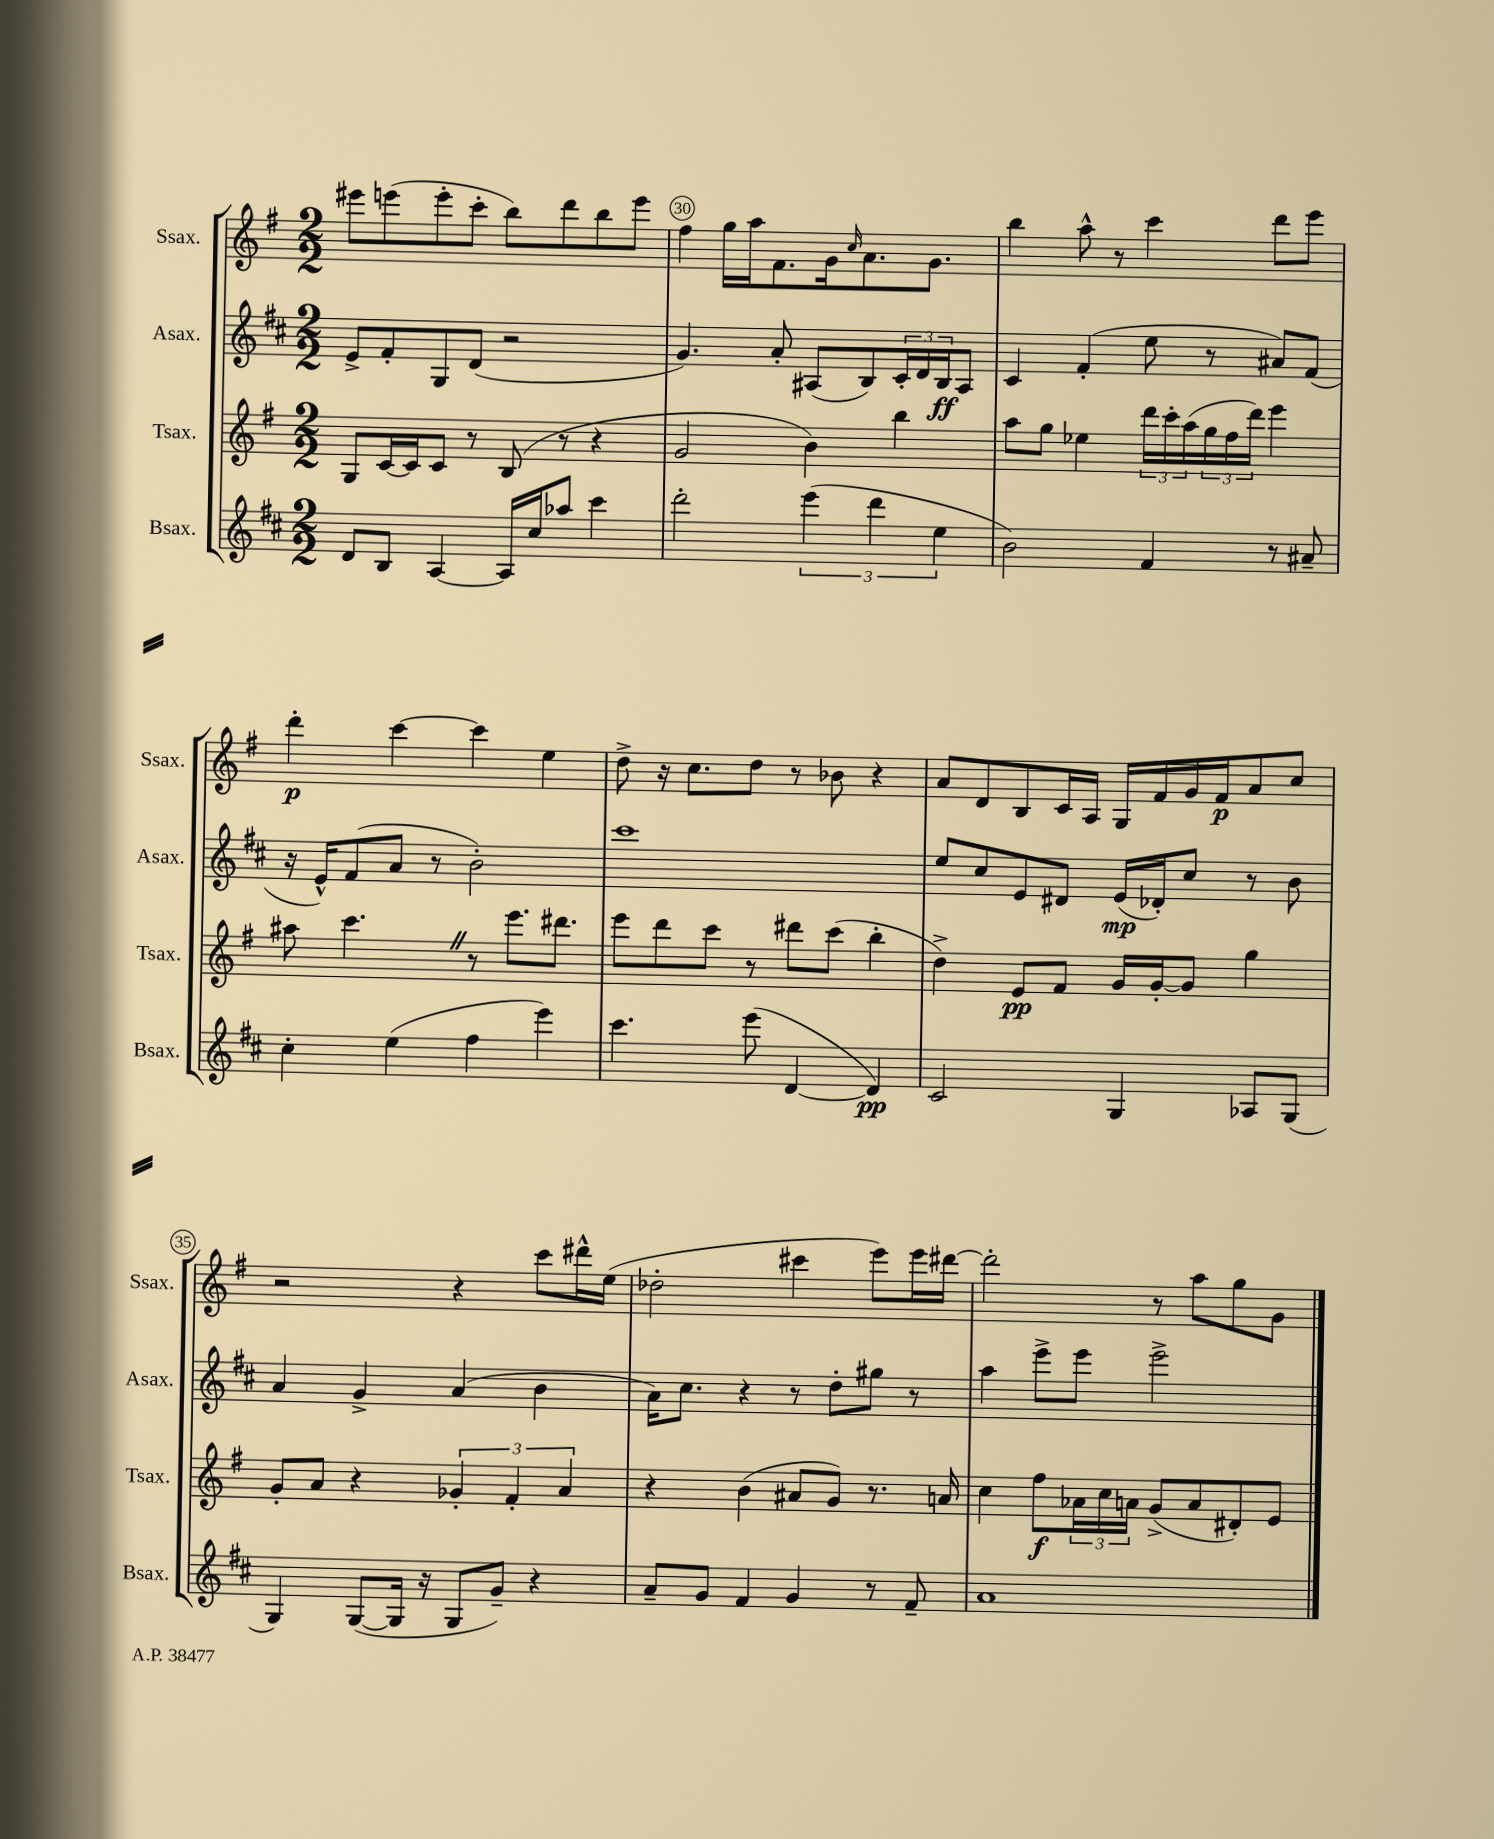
<<
\new StaffGroup <<
\new Staff = "s0" \with { instrumentName = "Ssax." shortInstrumentName = "Ssax." } {
    \clef treble \key g \major \numericTimeSignature \time 2/2
    eis'''8 e'''8( e'''8-. c'''8-. b''8) d'''8 b''8 e'''8 |
    fis''4 g''16 a''16 fis'8. g'16 \grace { c''16 } a'8. g'8. |
    b''4 a''8-^ r8 c'''4 d'''8 e'''8 |
    d'''4-.\p c'''4~ c'''4 e''4 |
    d''8-> r16 c''8. d''8 r8 bes'8 r4 |
    a'8 d'8 b8 c'16 a16 g16 fis'16 g'16 fis'16\p a'8 c''8 |
    r2 r4 c'''8 dis'''16-^ e''16( |
    des''2-. cis'''4 e'''8) e'''16 dis'''16~ |
    dis'''2-. r8 a''8 g''8 g'8 \bar "|." |
}
\new Staff = "s1" \with { instrumentName = "Asax." shortInstrumentName = "Asax." } {
    \clef treble \key d \major \numericTimeSignature \time 2/2
    e'8-> fis'8-. g8 d'8( r2 |
    g'4.) a'8-. ais8( b8) \tuplet 3/2 { cis'16-. d'16 b16\ff } ais8 |
    cis'4 fis'4-.( e''8 r8 ais'8) fis'8( |
    r16 e'16-^) fis'8( a'8 r8 b'2-.) |
    cis'''1 |
    e''8 cis''8 e'8 dis'8 e'16\mp( des'16-.) cis''8 r8 b'8 |
    a'4 g'4-> a'4( b'4 |
    a'16) cis''8. r4 r8 d''8-. gis''8 r8 |
    a''4 e'''8-> e'''8 e'''2-> \bar "|." |
}
\new Staff = "s2" \with { instrumentName = "Tsax." shortInstrumentName = "Tsax." } {
    \clef treble \key g \major \numericTimeSignature \time 2/2
    g8 c'16~ c'16 c'8 r8 b8( r8 r4 |
    g'2 b'4) b''4 |
    a''8 g''8 ees''4 \tuplet 3/2 { d'''16 c'''16-. a''16( } \tuplet 3/2 { g''16 fis''16 d'''16) } e'''4 |
    ais''8 c'''4. \once \override BreathingSign.text = \markup { \musicglyph "scripts.caesura.straight" } \breathe r8 e'''8. dis'''8. |
    e'''8 d'''8 c'''8 r8 dis'''8 c'''8( b''4-. |
    d''4->) e'8\pp fis'8 g'16 g'16~-. g'8 g''4 |
    g'8-. a'8 r4 \tuplet 3/2 { ges'4-. fis'4-. a'4 } |
    r4 b'4( ais'8 g'8) r8. a'16 |
    c''4 fis''8\f \tuplet 3/2 { aes'16 c''16 a'16 } g'8->( a'8 dis'8-.) e'8 \bar "|." |
}
\new Staff = "s3" \with { instrumentName = "Bsax." shortInstrumentName = "Bsax." } {
    \clef treble \key d \major \numericTimeSignature \time 2/2
    d'8 b8 a4~ a16 cis''16 aes''8 cis'''4 |
    d'''2-. \tuplet 3/2 { e'''4( d'''4 e''4 } |
    b'2) fis'4 r8 ais'8-- |
    cis''4-. e''4( fis''4 e'''4) |
    cis'''4. e'''8( d'4~ d'4\pp) |
    cis'2 g4 aes8 g8( |
    g4) g8~( g16 r16 g8 g'8--) r4 |
    a'8-- g'8 fis'4 g'4 r8 fis'8-- |
    a'1 \bar "|." |
}
>>
>>
\layout { \context { \Score currentBarNumber = #29 \override BarNumber.break-visibility = ##(#f #t #t) barNumberVisibility = #(every-nth-bar-number-visible 5) \override BarNumber.stencil = #(make-stencil-circler 0.1 0.3 ly:text-interface::print) } }
